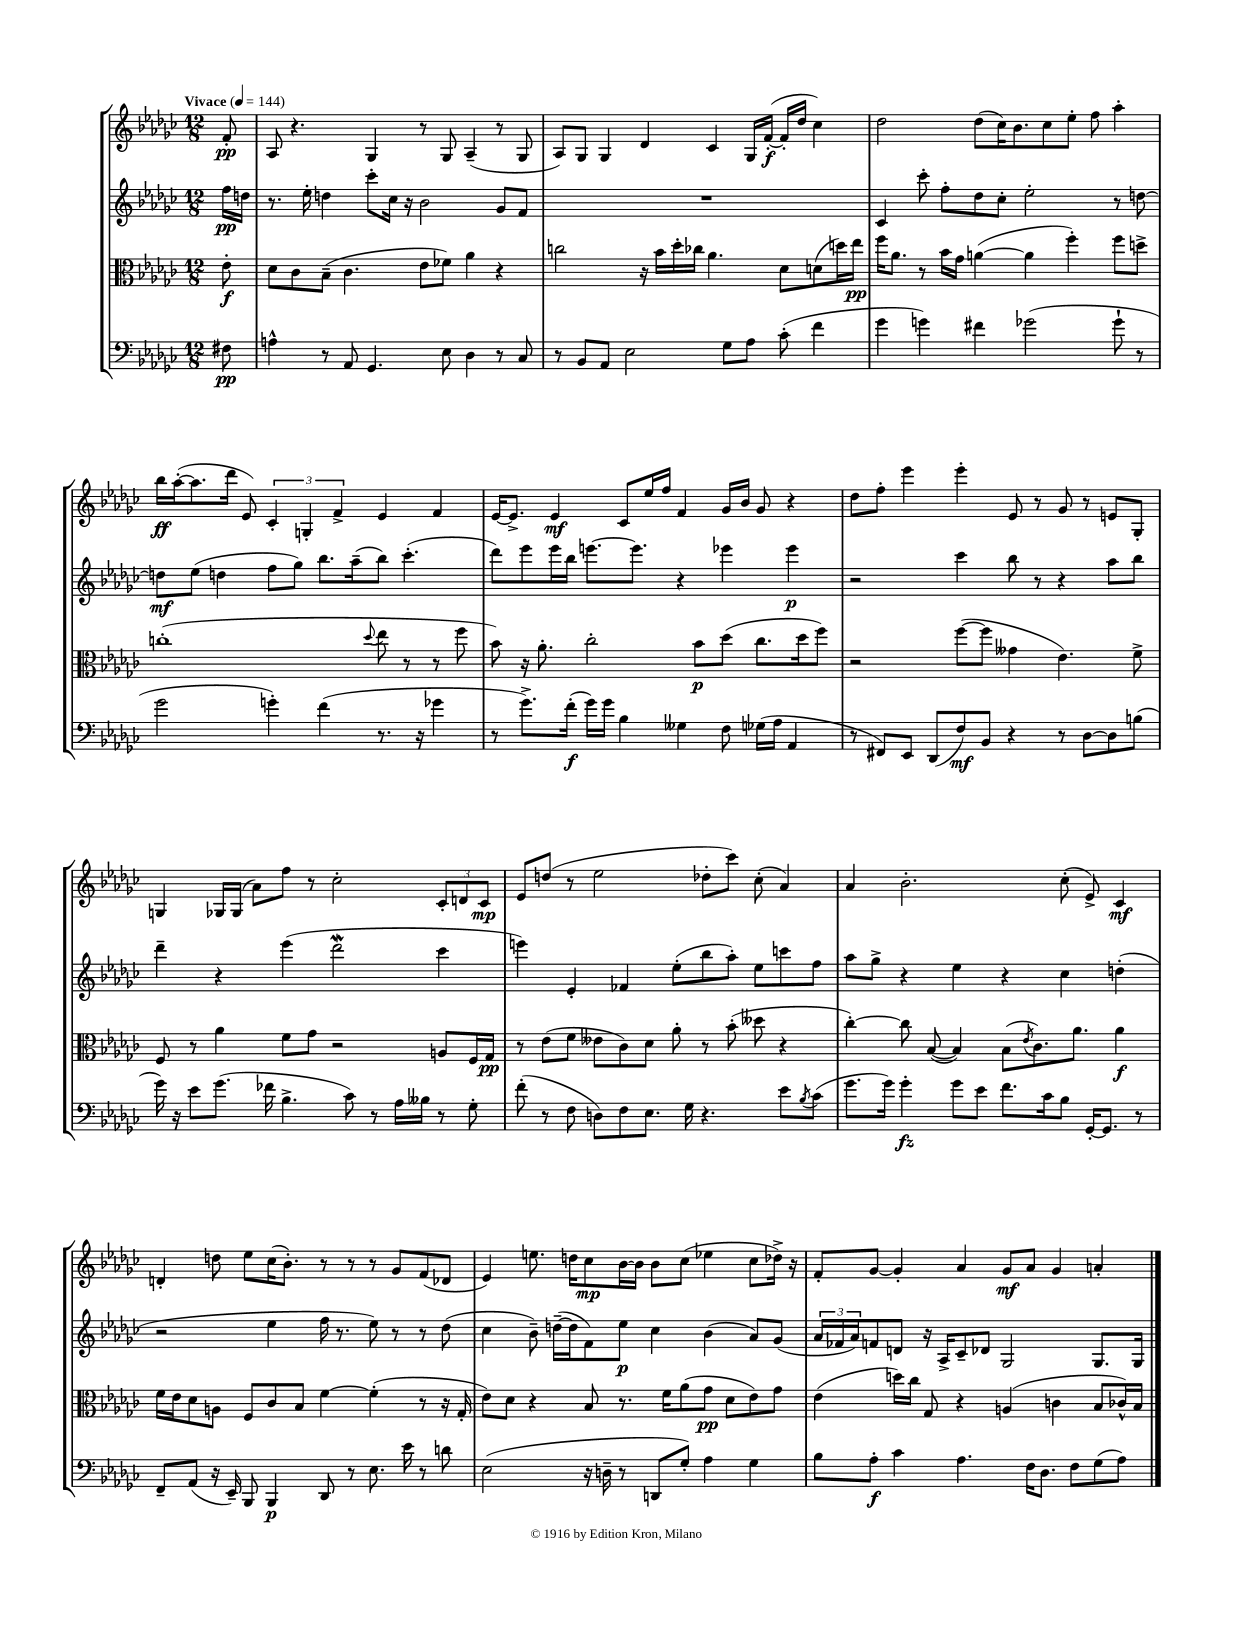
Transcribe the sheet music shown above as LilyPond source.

<<
\new StaffGroup <<
\new Staff = "s0" {
    \clef treble \key ges \major \numericTimeSignature \time 12/8 \partial 8 \tempo "Vivace" 4 = 144
    f'8-.\pp |
    aes8 r4. ges4 r8 ges8 aes4--( r8 ges8 |
    aes8) ges8 ges4 des'4 ces'4 ges16 f'16~-.\f( f'16-. des''16 ces''4) |
    des''2 des''8( ces''16) bes'8. ces''8 ees''8-. f''8 aes''4-. |
    bes''16\ff aes''16~-.( aes''8. des'''16 ees'8) \tuplet 3/2 { ces'4-. g4-. f'4-> } ees'4 f'4 |
    ees'16~ ees'8.-> ees'4\mf ces'8 ees''16 f''16 f'4 ges'16 bes'16 ges'8 r4 |
    des''8 f''8-. ees'''4 ees'''4-. ees'8 r8 ges'8 r8 e'8 ges8-. |
    g4 ges16 ges16( aes'8) f''8 r8 ces''2-. \tuplet 3/2 { ces'8-. d'8 ces'8\mp } |
    ees'8 d''8( r8 ees''2 des''8-. ces'''8) ces''8-.( aes'4) |
    aes'4 bes'2.-. ces''8-.( ees'8->) ces'4\mf |
    d'4-. d''8 ees''8 ces''16( bes'8.-.) r8 r8 r8 ges'8 f'8( des'8 |
    ees'4) e''8. d''16 ces''8\mp bes'16~ bes'16 bes'8 ces''8( ees''4 ces''8 des''16->) r16 |
    f'8-. ges'8~ ges'4-. aes'4 ges'8\mf aes'8 ges'4 a'4-. \bar "|." |
}
\new Staff = "s1" {
    \clef treble \key ges \major \numericTimeSignature \time 12/8 \partial 8
    f''16\pp d''16 |
    r8. ees''16-. d''4 ces'''8-. ces''16 r16 bes'2 ges'8 f'8 |
    R1. |
    ces'4 ces'''8-. f''8-. des''8 ces''8-. ees''2-. r8 d''8~ |
    d''8\mf ees''8( d''4 f''8 ges''8) bes''8. aes''16--( bes''8) ces'''4.-.( |
    des'''8) ees'''8 ees'''16 bes''16 e'''8.~ e'''8. r4 ees'''4 ees'''4\p |
    r2 ces'''4 bes''8 r8 r4 aes''8 bes''8 |
    des'''4-- r4 ees'''4( des'''2\mordent ces'''4 |
    e'''4) ees'4-. fes'4 ees''8-.( bes''8 aes''8-.) ees''8 c'''8 f''8 |
    aes''8 ges''8-> r4 ees''4 r4 ces''4 d''4-.( |
    r2 ees''4 f''16 r8. ees''8) r8 r8 des''8( |
    ces''4 bes'8--) d''16~--( d''16 f'8) ees''8\p ces''4 bes'4( aes'8) ges'8( |
    \tuplet 3/2 { aes'16 fes'16 aes'16) } f'8 d'8 r16 aes16-> ces'8-- des'8 ges2 ges8. ges16 \bar "|." |
}
\new Staff = "s2" {
    \clef alto \key ges \major \numericTimeSignature \time 12/8 \partial 8
    ees'8-.\f |
    des'8 ces'8 bes8--( ces'4. ees'8 fes'8) aes'4 r4 |
    c''2 r16 bes'16 des''16-. ces''16 aes'4. des'8 d'8( d''16) ees''16\pp |
    f''16 aes'8. r8 bes'16 ges'16 a'4~( a'4 f''4-.) f''8 d''8-> |
    c''1-.( \appoggiatura { des''8 } ees''8 r8 r8 f''8 |
    bes'8) r16 aes'8.-. ces''2-. bes'8\p des''8( ces''8. des''16 f''8) |
    r2 f''8~( f''8 geses'4 ees'4.) f'8-> |
    f8 r8 aes'4 f'8 ges'8 r2 a8 f16 ges16\pp |
    r8 ees'8( f'8 eeses'8 ces'8) des'8 aes'8-. r8 bes'8-.( deses''8 r4 |
    ces''4~-.) ces''8 bes8~( bes4) bes8( \acciaccatura { ees'8 } ces'8.) aes'8. aes'4\f |
    f'16 ees'16 des'8 a8 f8 ces'8 bes8 f'4~ f'4-.( r8 r16 ges16-. |
    ees'8) des'8 r4 bes8 r8. f'16 aes'8( ges'8\pp des'8 ees'8) ges'8 |
    ees'4( d''16) ces''16 ges8 r4 a4( c'4 bes8 ces'16-^) bes16 \bar "|." |
}
\new Staff = "s3" {
    \clef bass \key ges \major \numericTimeSignature \time 12/8 \partial 8
    fis8\pp |
    a4-^ r8 aes,8 ges,4. ees8 des4 r8 ces8 |
    r8 bes,8 aes,8 ees2 ges8 aes8 ces'8-.( f'4 |
    ges'4 g'4) fis'4 ges'2( ges'8-! r8 |
    ges'2 g'4-.) f'4( r8. r16 ges'4 |
    r8 ges'8.->) f'16-.\f( ges'16) ges'16 bes4 geses4 f8 ges16( aes16 aes,4 |
    r8 fis,8) ees,8 des,8( f8\mf) bes,8 r4 r8 des8~ des8 b8( |
    ges'16) r16 ees'8 ges'8.( fes'16 bes4.-> ces'8) r8 aes16 beses16 r8 ges8-. |
    f'8-.( r8 f8 d8) f8 ees8. ges16 r4. ees'8 \acciaccatura { bes8 } ces'8( |
    ges'8. ges'16) ges'4-.\fz ges'8 ees'8 f'8. ces'16 bes8 ges,16~-. ges,8. r8 |
    f,8-- aes,8( r16 ees,16--) bes,,8 bes,,4\p des,8 r8 ees8. ees'16 r8 d'8 |
    ees2( r16 d16-- r8 d,8 ges8-.) aes4 ges4 |
    bes8 aes8-.\f ces'4 aes4. f16 des8. f8 ges8( aes8) \bar "|." |
}
>>
>>
\layout { \context { \Score \remove "Bar_number_engraver" } }
